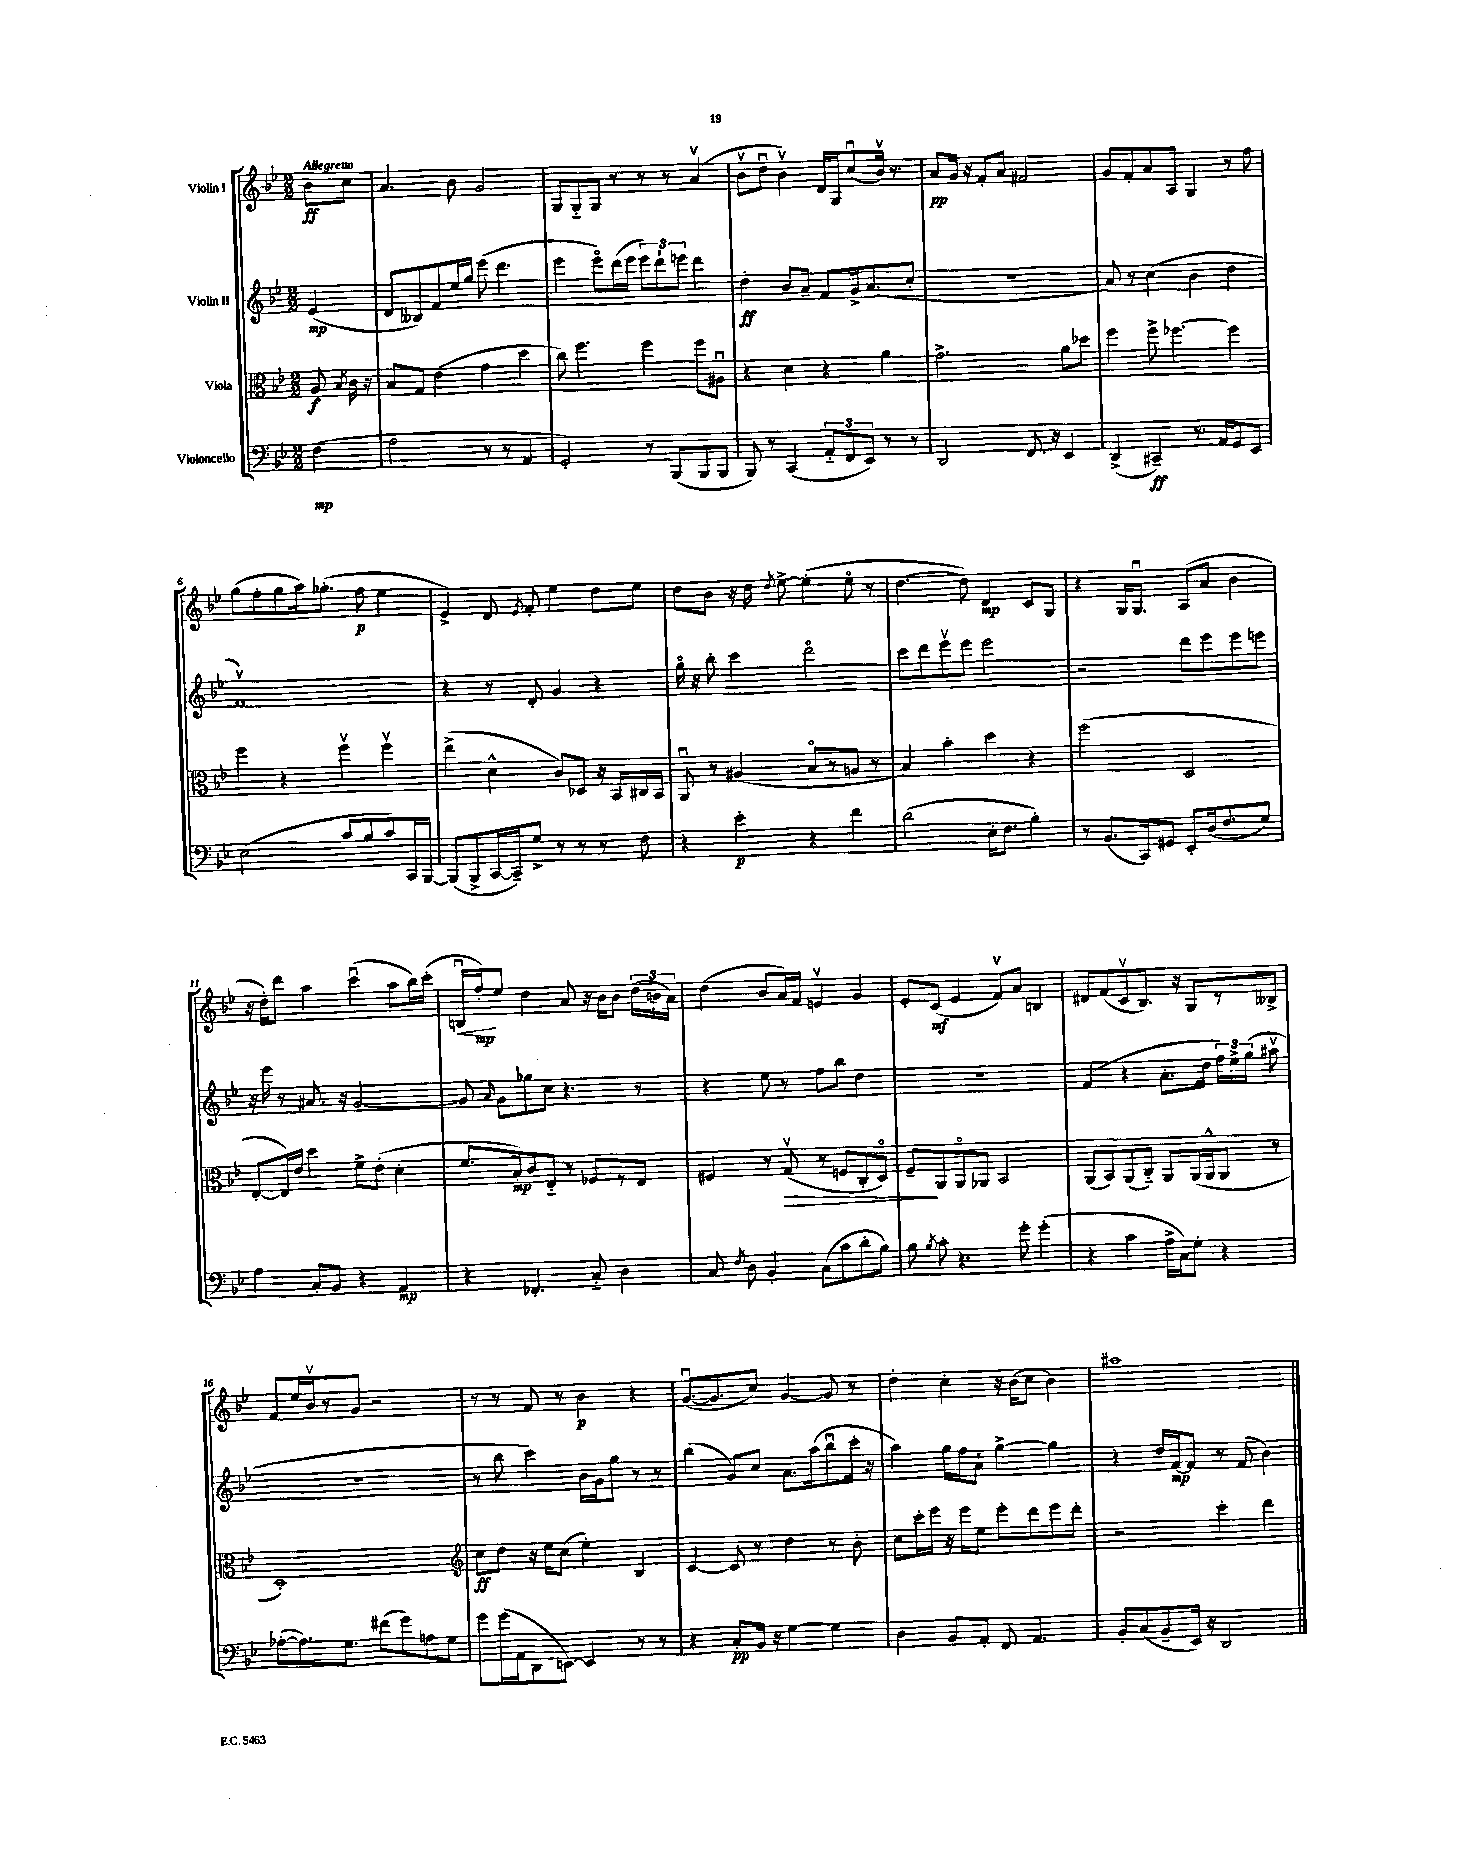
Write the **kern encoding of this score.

**kern	**kern	**kern	**kern
*staff4	*staff3	*staff2	*staff1
*clefF4	*clefC3	*clefG2	*clefG2
*k[b-e-]	*k[b-e-]	*k[b-e-]	*k[b-e-]
*M2/2	*M2/2	*M2/2	*M2/2
(4F\	8A/	(4e-/	8b-\L
.	8qB-/	.	.
.	16c\	.	8cc\J
.	16r	.	.
=	=	=	=
2A\	8B-/L	8d/L	4.a/
.	8G/J	8B--/)	.
.	(4e-\	8f/	.
.	.	16ee-/L	8b-\
.	.	16gg/JJ	.
8r	4g\	(8eee-\	2g/
8r	.	4.ddd\	.
4AA/	4dd\	.	.
=	=	=	=
2GG'/)	8cc\)	4eee-\	8G/L
.	4.ff\	.	8G'~/
.	.	8eee-o\L)	8G/J
.	.	(16ddd\L	8r
.	.	16eee-\JJ	.
8r	4ff\	12eee-\L)	8r
.	.	12ddd`\	.
(8BBB-/L	.	.	8r
.	.	12eee\J	.
8BBB-/	8ff\L	4ddd\	(4av/
8BBB-/J	8A#u\J	.	.
=	=	=	=
8BBB-/)	4r	4dd'\	8b-v\L
8r	.	.	8ddu\J
(4CC/	4d\	8b-/L	4b-v\)
.	.	8a~/J	.
12AA'~/L	4r	8f/L	16d/LL
.	.	.	16G/J
12FF/	.	.	.
.	.	16g^/k	(8ccu/
12EE-/J)	.	.	.
.	.	(8.a/	.
8r	4a\	.	16b-v/Jk)
.	.	.	8.r
8r	.	8cc'/J	.
=	=	=	=
2DD/	2.g^\	1r	8a/L
.	.	.	16g/Jk
.	.	.	16r
.	.	.	8f'/L
.	.	.	8a/J
8.FF/	.	.	2f#/
16r	.	.	.
4EE-/	8a\L	.	.
.	8dd-\J	.	.
=	=	=	=
(4DD^/	4ff\	8a/)	8g/L
.	.	8r	8f'/
4CC#~/)	8ff^\	(4cc\	8a/
.	[4.ff-\	.	8A/J
8.r	.	4b-\	4G/
16AA/LK	.	.	.
8GG/	4ff-\]	4dd\	8r
8EE-/J	.	.	8ff\
=	=	=	=
(2E-\	4ff\	1fv)	(8gg\L
.	.	.	8ff'\
.	4r	.	8gg\
.	.	.	16aa\k)
.	.	.	(8.gg-'\J
8c/L	4ffv\	.	.
8B-/	.	.	8ff\
8c/)	4ffv\	.	4ee-\
16CC/L	.	.	.
[16BBB-/JJ	.	.	.
=	=	=	=
(8BBB-/]L	(4ee-^\	4r	4e-^/)
8BBB-^/	.	.	.
[16CC/L	4d^^\	8r	8d/
16CC~/]J)	.	.	.
.	.	.	8qe-/
8G^/J	.	8d'/	8f'/
8r	8c/L)	4g/	4ee-\
8r	8D-/J	.	.
8r	16r	4r	8dd\L
.	16BB-/LL	.	.
8F\	16C#/	.	8ee-\J
.	16BB-/JJ	.	.
=	=	=	=
4r	8AAu/	16ggo\	8dd\L
.	.	16r	.
.	8r	8bb-'\	8b-\J
4e-'\	(4A#/	4ccc\	16r
.	.	.	16dd\
.	.	.	8qdd/
.	.	.	[8ee-^\
4r	8B-o/L	2dddo\	(4ee-'\]
.	8r	.	.
4f\	8A/J	.	8ee-o\
.	8r	.	8r
=	=	=	=
(2d\	4B-/)	8ccc\L	[4.dd\
.	.	8ddd\	.
.	4b-'\	8eee-v\	.
.	.	8eee-\J	8dd\])
16E-'\LK	4dd\	2eee-\	4d/
8.F\J	.	.	.
4B-'\)	4r	.	8c/L
.	.	.	8G/J
=	=	=	=
8r	(2ff\	2r	4r
(8.BB-/L	.	.	.
.	.	.	16G/LK
16CC/k)	.	.	8.Gu/J
8GG#/J	.	.	.
8EE-'/L	2D/	8ddd\L	(8A/L
(16D/k	.	8eee-\	8a/J
8.F/	.	.	.
.	.	8eee-\	4b-\
8G/J)	.	8eee\J	.
=	=	=	=
4A\	[8E-'/L	16r	16r
.	.	16eee-\	16dd'\LK)
.	16E-/]L)	8r	8ddd\J
.	16e-/JJ	.	.
8C'/L	4dd\	8.a#/	4aa\
8BB-/J	.	.	.
.	.	16r	.
4r	8f^\L	[2g/	(4cccu\
.	(8e-'\J	.	.
4AA/	4d'\	.	8aa\L
.	.	.	16bb-\L)
.	.	.	(16ccc'\JJ
=	=	=	=
4r	8.f/L	8g/]	16Bu/LL
.	.	.	16ff'/J)
.	.	16qqa/	.
.	.	8g\L	8ee-/J
.	16B-'/k)	.	.
4.FF-'/	8c/	8gg-\	4dd\
.	8E-'~/J	8cc\J	.
.	8r	4.r	8a/
8C'~/	8F-/L	.	16r
.	.	.	16b-\LK
4D\	8r	.	8b-\J
.	8E-/J	8r	(24dd\LL
.	.	.	24b\
.	.	.	24a\JJ)
=	=	=	=
8C/	4F#/	4r	(4dd\
8qF/	.	.	.
8D\	.	.	.
4BB-'/	8r	8ee-\	8b-/L
.	(8Gv/	8r	16a/L)
.	.	.	16f/JJ
(8C\L	8r	8ff\L	4ev/
8c\	8F/L	8bb-\J	.
8d'\	8C'/	4dd\	4g/
8B-\J)	8Do/J)	.	.
=	=	=	=
8B-\	8F~/L	1r	8e-'/L
8qB-/	.	.	.
8c'\	8AA/	.	(8c/J
4.r	8AAo/	.	4e-/
.	8AA-/J	.	.
.	2BB-/	.	8fv/L)
8g'\	.	.	8a/J
(4g'\	.	.	4B/
=	=	=	=
4r	(8AA/L	(4f/	8d#/L
.	8BB-/)	.	(8f/
4c\	(8AA/	4r	8cv/
.	8C'~/J)	.	8.B-/J)
16A^\LL	8AA/L	8.a'\L	.
16C\J)	.	.	16r
8G'\J	(16AA/L	.	8G/L
.	16AA^^/J	16dd\Jk	.
4r	8AA/J	24ff\LL)	8r
.	.	24ee-^\	.
.	.	(24gg\JJ	.
.	8r	8aa#v\	8B--^/J
=	=	=	=
([8A-'\L	1D')	1r	8f/L
8.A-\])	.	.	16ee-/L
.	.	.	16b-v/J
.	.	.	8r
8.G\J	.	.	.
.	.	.	8g/J
(8f#\L	.	.	2r
8g\)	.	.	.
8A\	.	.	.
8G\J	.	.	.
=	=	=	=
*	*clefG2	*	*
8g\L	8cc\L	8r	8r
(16g\L	8dd\J	8bb-\	8r
16AA\J	.	.	.
8DD\	16r	4ccc\)	8f/
.	16ee-\LK	.	.
[8EE\J)	(8cc\J	.	8r
4EE/]	4ee-'\)	16b-\LL	4b-\
.	.	16g\J	.
.	.	8gg\J	.
8r	4B-/	8r	4r
8r	.	8r	.
=	=	=	=
4r	[4c/	(4bb-\	([8.gu/L
.	.	.	8.g/]
8C'/L	8c/]	8g/L)	.
16BB-/Jk	8r	8cc/J	8cc/J)
16r	.	.	.
[4G\	4dd\	8.a\L	[4g/
.	.	(16aa\k	.
4G\]	8r	8bb-u\	8g/]
.	8b-'\	16ccc'\Jk	8r
.	.	16r	.
=	=	=	=
4D\	8cc\L	4aa\)	4dd'\
.	16ccc'\L	.	.
.	16eee-\JJ	.	.
8BB-/L	16r	16gg\LL	4cc'\
.	16eee-\LK	16ff\J	.
8AA'/J	8ee-\J	8a`\J	.
8FF/	8eee-'\L	[4gg^\	16r
.	.	.	(16b-\LK
4.AA/	8ddd\	.	8cc\J
.	8eee-\	4gg\]	4b-\)
.	8ddd'\J	.	.
=	=	=	=
8BB-'/L	2r	4r	1aa#
(8C/	.	.	.
8BB-~/	.	16dd/LL	.
.	.	[16f/J	.
16EE-/Jk)	.	8f/]J	.
16r	.	.	.
2DD/	4ccc'\	8r	.
.	.	(8f/	.
.	4ddd\	4b-\)	.
==	==	==	==
*-	*-	*-	*-
